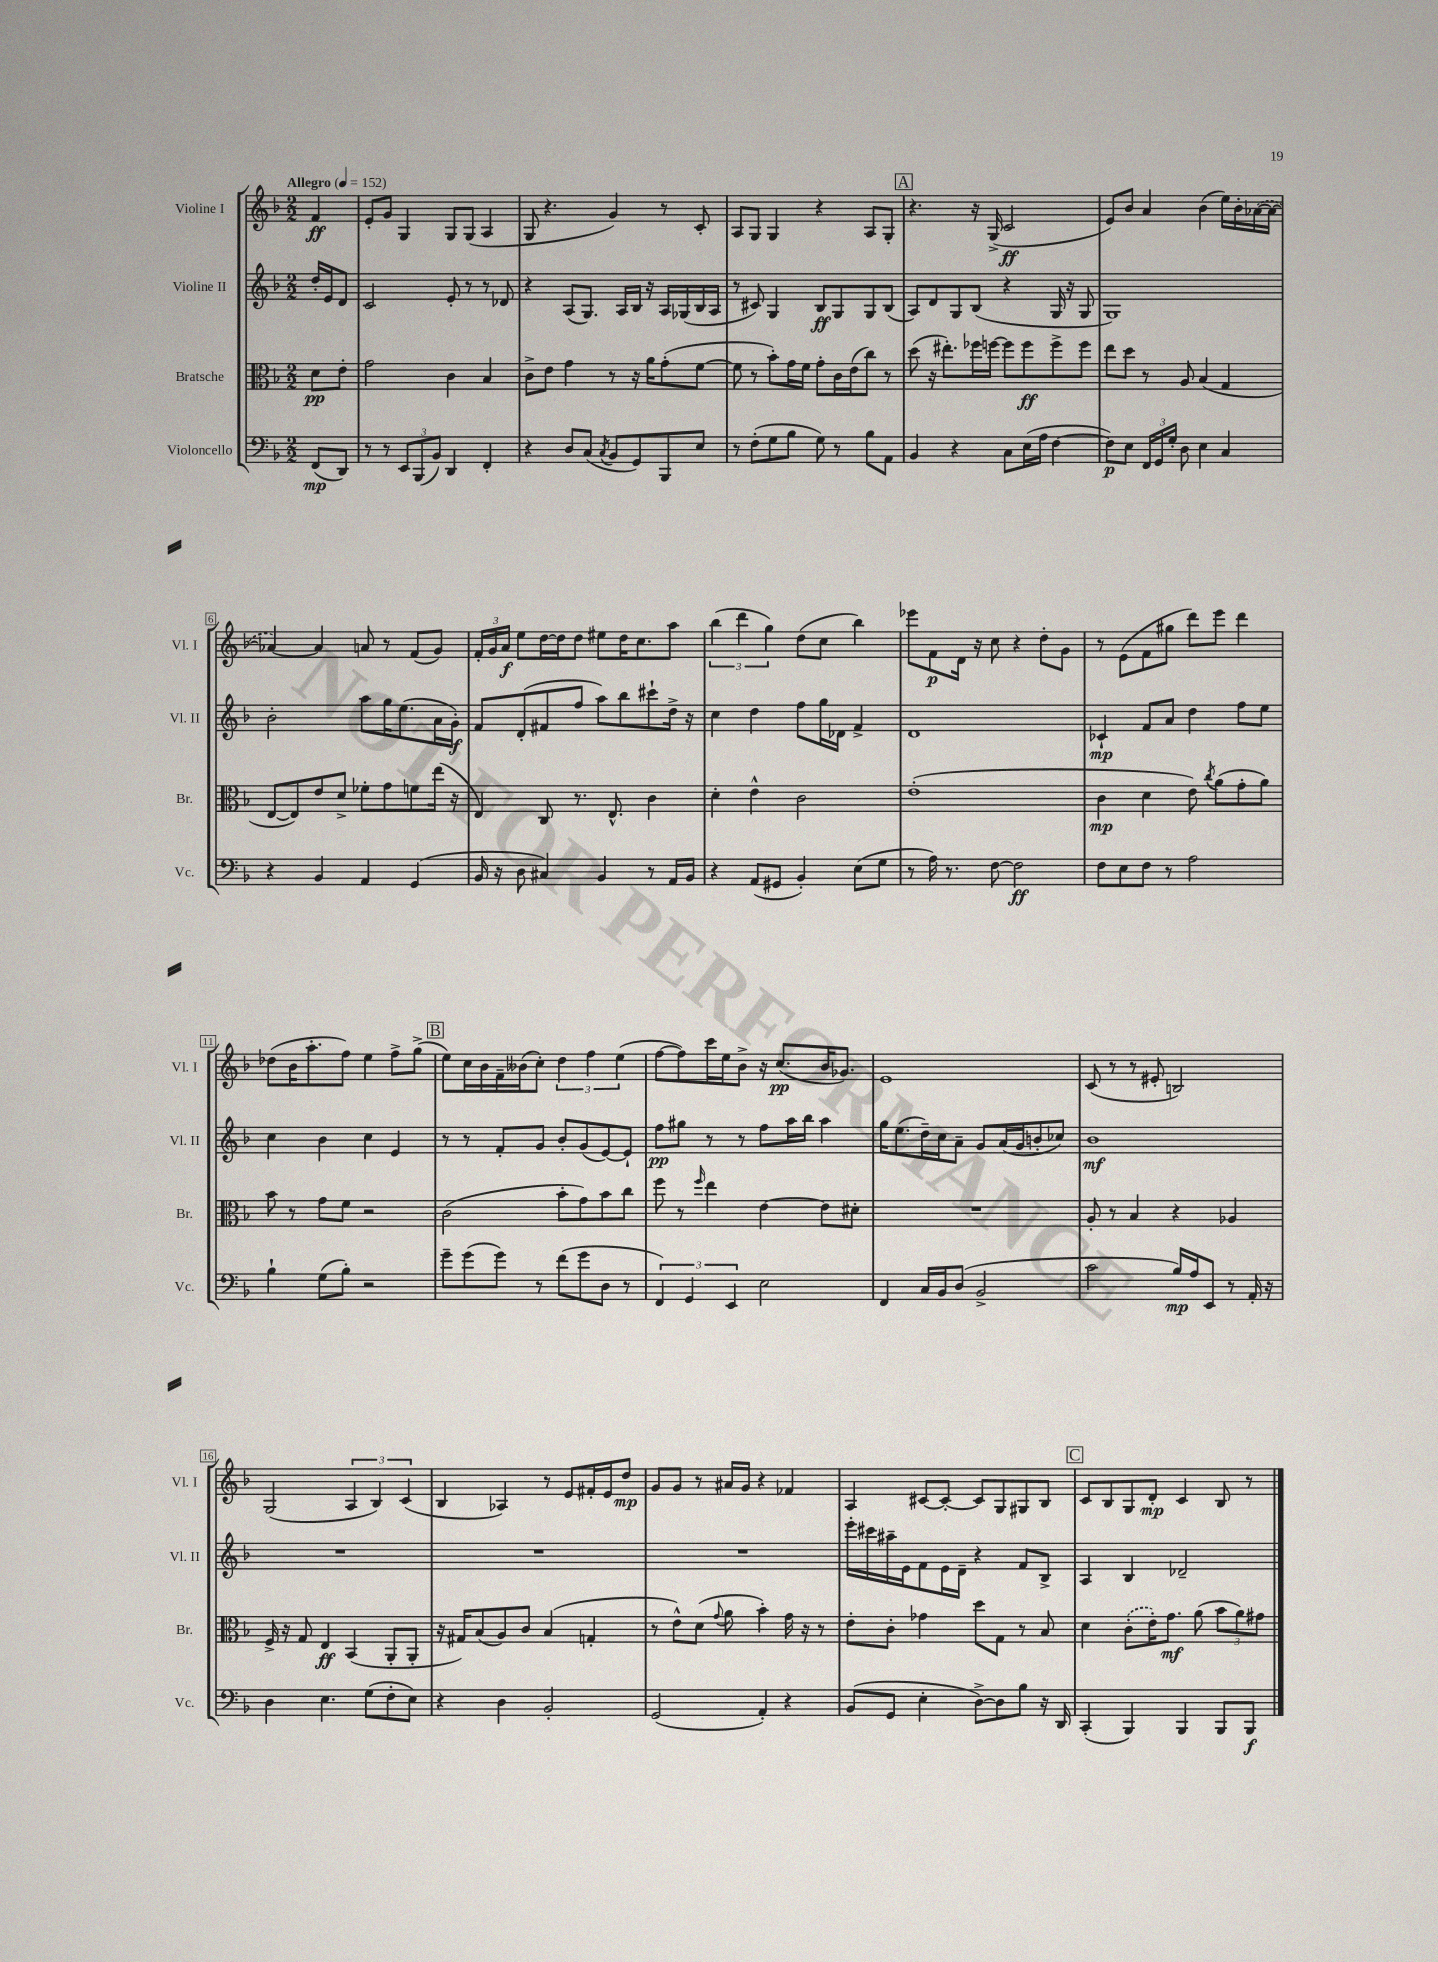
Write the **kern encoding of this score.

**kern	**dynam	**kern	**dynam	**kern	**dynam	**kern	**dynam
*part4	*part4	*part3	*part3	*part2	*part2	*part1	*part1
*staff4	*staff4	*staff3	*staff3	*staff2	*staff2	*staff1	*staff1
*I"Violoncello	*	*I"Bratsche	*	*I"Violine II	*	*I"Violine I	*
*I'Vc.	*	*I'Br.	*	*I'Vl. II	*	*I'Vl. I	*
*clefF4	*	*clefC3	*	*clefG2	*	*clefG2	*
*k[b-]	*	*k[b-]	*	*k[b-]	*	*k[b-]	*
*M2/2	*	*M2/2	*	*M2/2	*	*M2/2	*
*MM152	*	*MM152	*	*MM152	*	*MM152	*
=	=	=	=	=	=	=	=
!	!	!	!	!	!	!LO:TX:a:B:t=Allegro	!
(8FF/L	mp	8d\L	pp	16dd'/LL	.	4f/	ff
.	.	.	.	16e/J	.	.	.
8DD/J)	.	8e'\J	.	8d/J	.	.	.
=1	=1	=1	=1	=1	=1	=1	=1
8r	.	2g\	.	2c/	.	8e'/L	.
8r	.	.	.	.	.	8g/J	.
12EE/L	.	.	.	.	.	4G/	.
(12BBB-/	.	.	.	.	.	.	.
12BB-/J)	.	.	.	.	.	.	.
4DD/	.	4c\	.	8e'/	.	8G/L	.
.	.	.	.	8r	.	(8G/J	.
4FF'/	.	4B-/	.	8r	.	4A/	.
.	.	.	.	8d-X/	.	.	.
=2	=2	=2	=2	=2	=2	=2	=2
4r	.	8c^\L	.	4r	.	8G/	.
.	.	8e\J	.	.	.	4.r	.
8D/L	.	4g\	.	(8A/L	.	.	.
(8C/J	.	.	.	8.G/J)	.	.	.
8qC/	.	.	.	.	.	.	.
8BB-/L	.	8r	.	.	.	4g/)	.
.	.	.	.	16A/LL	.	.	.
8GG/)	.	16r	.	16B-/JJ	.	.	.
.	.	16a\KL	.	16r	.	.	.
8BBB-/	.	(8g'\	.	16A/LL	.	8r	.
.	.	.	.	(16G-X/	.	.	.
8E/J	.	[8f\J	.	16B-/	.	8c'/	.
.	.	.	.	16A/JJ	.	.	.
=3	=3	=3	=3	=3	=3	=3	=3
8r	.	8f\]	.	8r	.	8A/L	.
(8F'\L	.	8r	.	8c#X/)	.	8G/J	.
8G\	.	8b-'\L)	.	4G/	.	4G/	.
8B-\J	.	16g\L	.	.	.	.	.
.	.	16f\JJ	.	.	.	.	.
8G\)	.	8g'\L	.	8B-/L	ff	4r	.
8r	.	16c\L	.	8G/	.	.	.
.	.	(16e\J	.	.	.	.	.
8B-\L	.	8cc\J)	.	8G/	.	8A/L	.
8AA\J	.	8r	.	(8B-/J	.	8G'/J	.
!!LO:REH:place=s1:t=A
=4	=4	=4	=4	=4	=4	=4	=4
4BB-/	.	(8dd\	.	8A/L)	.	4.r	.
.	.	16r	.	8d/	.	.	.
.	.	8.ee#X'\L)	.	.	.	.	.
4r	.	.	.	8G/	.	.	.
.	.	16ff-X\L	.	(8B-/J	.	16r	.
.	.	[16ffn\JJ	.	.	.	(16G^/	.
8C\L	.	8ff\L]	.	4r	.	2c/	ff
(16E\L	.	8ff\	ff	.	.	.	.
16A\JJ	.	.	.	.	.	.	.
[4F\	.	8ff^\	.	16G/	.	.	.
.	.	.	.	16r	.	.	.
.	.	8ff\J	.	8G/	.	.	.
=5	=5	=5	=5	=5	=5	=5	=5
8F\L])	p	8ee\L	.	1G)	.	8e/L)	.
8E\J	.	8dd\J	.	.	.	8b-/J	.
24FF/LL	.	8r	.	.	.	4a/	.
24GG/	.	.	.	.	.	.	.
24G'/JJ	.	.	.	.	.	.	.
8D\	.	8A/	.	.	.	.	.
4E\	.	(4B-/	.	.	.	(4b-\	.
4C/	.	4G/	.	.	.	16ee\LL)	.
.	.	.	.	.	.	16b-'\	.
.	.	.	.	.	.	([16a-X\	.
.	.	.	.	.	.	16a-\JJ_	.
!!LO:LB:g=z
=6	=6	=6	=6	=6	=6	=6	=6
4r	.	[8E/L	.	2b-'\	.	4a-X/_)	.
.	.	8E/])	.	.	.	.	.
4BB-/	.	8e/	.	.	.	4a-/]	.
.	.	8d^/J	.	.	.	.	.
4AA/	.	8f-X'\L	.	8aa\L	.	8an/	.
.	.	8g\	.	16gg\K	.	8r	.
.	.	.	.	(8.ee\	.	.	.
(4GG/	.	8fn\	.	.	.	(8f/L	.
.	.	(16ee\Jk	.	16a\L	.	8g/J)	.
.	.	16r	.	16g'\JJ)	f	.	.
=7	=7	=7	=7	=7	=7	=7	=7
16BB-/	.	4E/)	.	8f/L	.	24f'/LL	.
.	.	.	.	.	.	24g/	.
16r	.	.	.	.	.	.	.
.	.	.	.	.	.	24a/JJ	f
8D\	.	.	.	(8d'/	.	8ee\L	.
4C#X/)	.	8C/	.	8f#X/	.	[16dd\L	.
.	.	.	.	.	.	16dd\J]	.
.	.	8.r	.	8ff/J	.	8dd\J	.
4BB-/	.	.	.	8aa\L)	.	8ee#X\L	.
.	.	8.E^^/	.	.	.	.	.
.	.	.	.	8bb-\	.	16dd\K	.
.	.	.	.	.	.	8.cc\	.
8r	.	4c\	.	8ccc#X`\	.	.	.
16AA/LL	.	.	.	16dd^\Jk	.	8aa\J	.
16BB-/JJ	.	.	.	16r	.	.	.
=8	=8	=8	=8	=8	=8	=8	=8
4r	.	4d'\	.	4cc\	.	(6bb-\	.
.	.	.	.	.	.	6ddd\	.
(8AA/L	.	4e^^\	.	4dd\	.	.	.
.	.	.	.	.	.	6gg\)	.
8GG#X/J	.	.	.	.	.	.	.
4BB-'/)	.	2c\	.	8ff\L	.	(8dd\L	.
.	.	.	.	16gg\L	.	8cc\J	.
.	.	.	.	16d-X\JJ	.	.	.
(8E\L	.	.	.	4f^/	.	4bb-\)	.
8G\J	.	.	.	.	.	.	.
=9	=9	=9	=9	=9	=9	=9	=9
8r	.	(1e'	.	1d	.	8eee-X\L	.
16A\)	.	.	.	.	.	8f\	p
8.r	.	.	.	.	.	.	.
.	.	.	.	.	.	16d\Jk	.
.	.	.	.	.	.	16r	.
[8F\	.	.	.	.	.	8cc\	.
2F\]	ff	.	.	.	.	4r	.
.	.	.	.	.	.	8dd'\L	.
.	.	.	.	.	.	8g\J	.
=10	=10	=10	=10	=10	=10	=10	=10
8F\L	.	4c\	mp	4c-X`/	mp	8r	.
8E\	.	.	.	.	.	(8e\L	.
8F\J	.	4d\	.	8f/L	.	8f\	.
8r	.	.	.	8a/J	.	8gg#X\J	.
2A\	.	8e\)	.	4dd\	.	8ddd\L)	.
.	.	8qcc/	.	.	.	.	.
.	.	(8a\L	.	.	.	8eee\J	.
.	.	8g'\	.	8ff\L	.	4ddd\	.
.	.	8a\J)	.	8ee\J	.	.	.
!!LO:LB:g=z
=11	=11	=11	=11	=11	=11	=11	=11
4B-`\	.	8b-\	.	4cc\	.	(8dd-X\L	.
.	.	8r	.	.	.	16b-\K	.
.	.	.	.	.	.	8.aa'\	.
(8G\L	.	8g\L	.	4b-\	.	.	.
8B-'\J)	.	8f\J	.	.	.	8ff\J)	.
2r	.	2r	.	4cc\	.	4ee\	.
.	.	.	.	4e/	.	8ff^\L	.
.	.	.	.	.	.	(8gg^\J	.
!!LO:REH:place=s1:t=B
=12	=12	=12	=12	=12	=12	=12	=12
8g~\L	.	(2c\	.	8r	.	8ee\L)	.
(8g\	.	.	.	8r	.	16cc\L	.
.	.	.	.	.	.	16b-\	.
8g\J)	.	.	.	8f'/L	.	16f~\	.
.	.	.	.	.	.	(16b--X\J	.
8r	.	.	.	8g/J	.	8cc'\J)	.
(8f\L	.	8b-'\L	.	8b-'/L	.	6dd\	.
8g\	.	8g\)	.	(8g/	.	.	.
.	.	.	.	.	.	6ff\	.
8D\J	.	8b-\	.	[8e/)	.	.	.
.	.	.	.	.	.	(6ee\	.
8r	.	8cc\J	.	8e`/J]	.	.	.
=13	=13	=13	=13	=13	=13	=13	=13
6FF/)	.	8ff\	.	8ff\L	pp	[8ff\L	.
.	.	8r	.	8gg#X\J	.	8ff\])	.
6GG/	.	.	.	.	.	.	.
.	.	16qqff/	.	.	.	.	.
.	.	4ee\	.	8r	.	16ccc\L	.
.	.	.	.	.	.	16ee\J	.
6EE/	.	.	.	.	.	.	.
.	.	.	.	8r	.	8b-^\J	.
2E\	.	[4e\	.	8ff\L	.	16r	.
.	.	.	.	.	.	(8.cc/L	pp
.	.	.	.	16aa\L	.	.	.
.	.	.	.	16bb-\JJ	.	.	.
.	.	8e\L]	.	4aa\	.	16b-/K	.
.	.	.	.	.	.	8.g-X/J)	.
.	.	8d#X'\J	.	.	.	.	.
=14	=14	=14	=14	=14	=14	=14	=14
4FF/	.	1r	.	16gg\KL	.	1e	.
.	.	.	.	(8.ee\	.	.	.
16C/LL	.	.	.	16dd~\L)	.	.	.
16BB-/J	.	.	.	16cc\J	.	.	.
(8D/J	.	.	.	8a~\J	.	.	.
2BB-^/	.	.	.	8g/L	.	.	.
.	.	.	.	(16a/L	.	.	.
.	.	.	.	16g/J	.	.	.
.	.	.	.	8bn'/	.	.	.
.	.	.	.	8cc-X/J)	.	.	.
=15	=15	=15	=15	=15	=15	=15	=15
2c\	.	8A'/	.	1b-	mf	(8c/	.
.	.	8r	.	.	.	8r	.
.	.	4B-/	.	.	.	8r	.
.	.	.	.	.	.	8e#X'/	.
16B-/LL)	mp	4r	.	.	.	2Bn/)	.
16A/J	.	.	.	.	.	.	.
8EE/J	.	.	.	.	.	.	.
8r	.	4A-X/	.	.	.	.	.
16AA'/	.	.	.	.	.	.	.
16r	.	.	.	.	.	.	.
!!LO:LB:g=z
=16	=16	=16	=16	=16	=16	=16	=16
4D\	.	16F^/	.	1r	.	(2G/	.
.	.	16r	.	.	.	.	.
.	.	8G/	.	.	.	.	.
4.E\	.	4E/	ff	.	.	.	.
.	.	(4BB-/	.	.	.	6A/	.
(8G\L	.	.	.	.	.	.	.
.	.	.	.	.	.	6B-/)	.
8F'\	.	8AA'/L	.	.	.	.	.
.	.	.	.	.	.	(6c/	.
8E\J)	.	8AA'/J	.	.	.	.	.
=17	=17	=17	=17	=17	=17	=17	=17
4r	.	16r	.	1r	.	4B-/	.
.	.	16G#X/KL)	.	.	.	.	.
.	.	(8B-/	.	.	.	.	.
4D\	.	8A/)	.	.	.	4A-X/)	.
.	.	8c/J	.	.	.	.	.
2BB-'/	.	(4B-/	.	.	.	8r	.
.	.	.	.	.	.	8e/L	.
.	.	4Gn'/	.	.	.	16f#X'/L	.
.	.	.	.	.	.	16e/J	.
.	.	.	.	.	.	8dd/J	mp
=18	=18	=18	=18	=18	=18	=18	=18
(2GG/	.	8r	.	1r	.	8g/L	.
.	.	8e^^\L)	.	.	.	8g/J	.
.	.	(8d\J	.	.	.	8r	.
.	.	8qqg/	.	.	.	.	.
.	.	8a\	.	.	.	16a#X/LL	.
.	.	.	.	.	.	16g/JJ	.
4AA'/)	.	4b-'\)	.	.	.	4r	.
4r	.	16g\	.	.	.	4f-X/	.
.	.	16r	.	.	.	.	.
.	.	8r	.	.	.	.	.
=19	=19	=19	=19	=19	=19	=19	=19
(8BB-/L	.	8e'\L	.	16eee'\LL	.	4A/	.
.	.	.	.	16ccc#X\	.	.	.
8GG/J	.	8c'\J	.	16aa#X~\	.	.	.
.	.	.	.	16e\J	.	.	.
4E'\	.	4g-X\	.	8f\	.	[8c#X/L	.
.	.	.	.	16e\L	.	8c#'/J_	.
.	.	.	.	16d~\JJ	.	.	.
[8D^\L)	.	8dd\L	.	4r	.	8c#/L]	.
8D\]	.	8G\J	.	.	.	8G/	.
8B-\J	.	8r	.	8f/L	.	8G#X/	.
16r	.	8B-/	.	8B-^/J	.	8B-/J	.
16DD/	.	.	.	.	.	.	.
!!LO:REH:place=s1:t=C
=20	=20	=20	=20	=20	=20	=20	=20
(4CC'/	.	4d\	.	4A/	.	8c/L	.
.	.	.	.	.	.	8B-/	.
4BBB-/)	.	(8c'\L	.	4B-/	.	8G/	.
.	.	16e'\K)	.	.	.	8d'/J	mp
.	.	8.g\J	mf	.	.	.	.
4BBB-/	.	.	.	2d-X~/	.	4c/	.
.	.	(8a\	.	.	.	.	.
8BBB-/L	.	12b-\L	.	.	.	8B-/	.
.	.	12a\)	.	.	.	.	.
8BBB-/J	f	.	.	.	.	8r	.
.	.	12g#X\J	.	.	.	.	.
==	==	==	==	==	==	==	==
*-	*-	*-	*-	*-	*-	*-	*-
